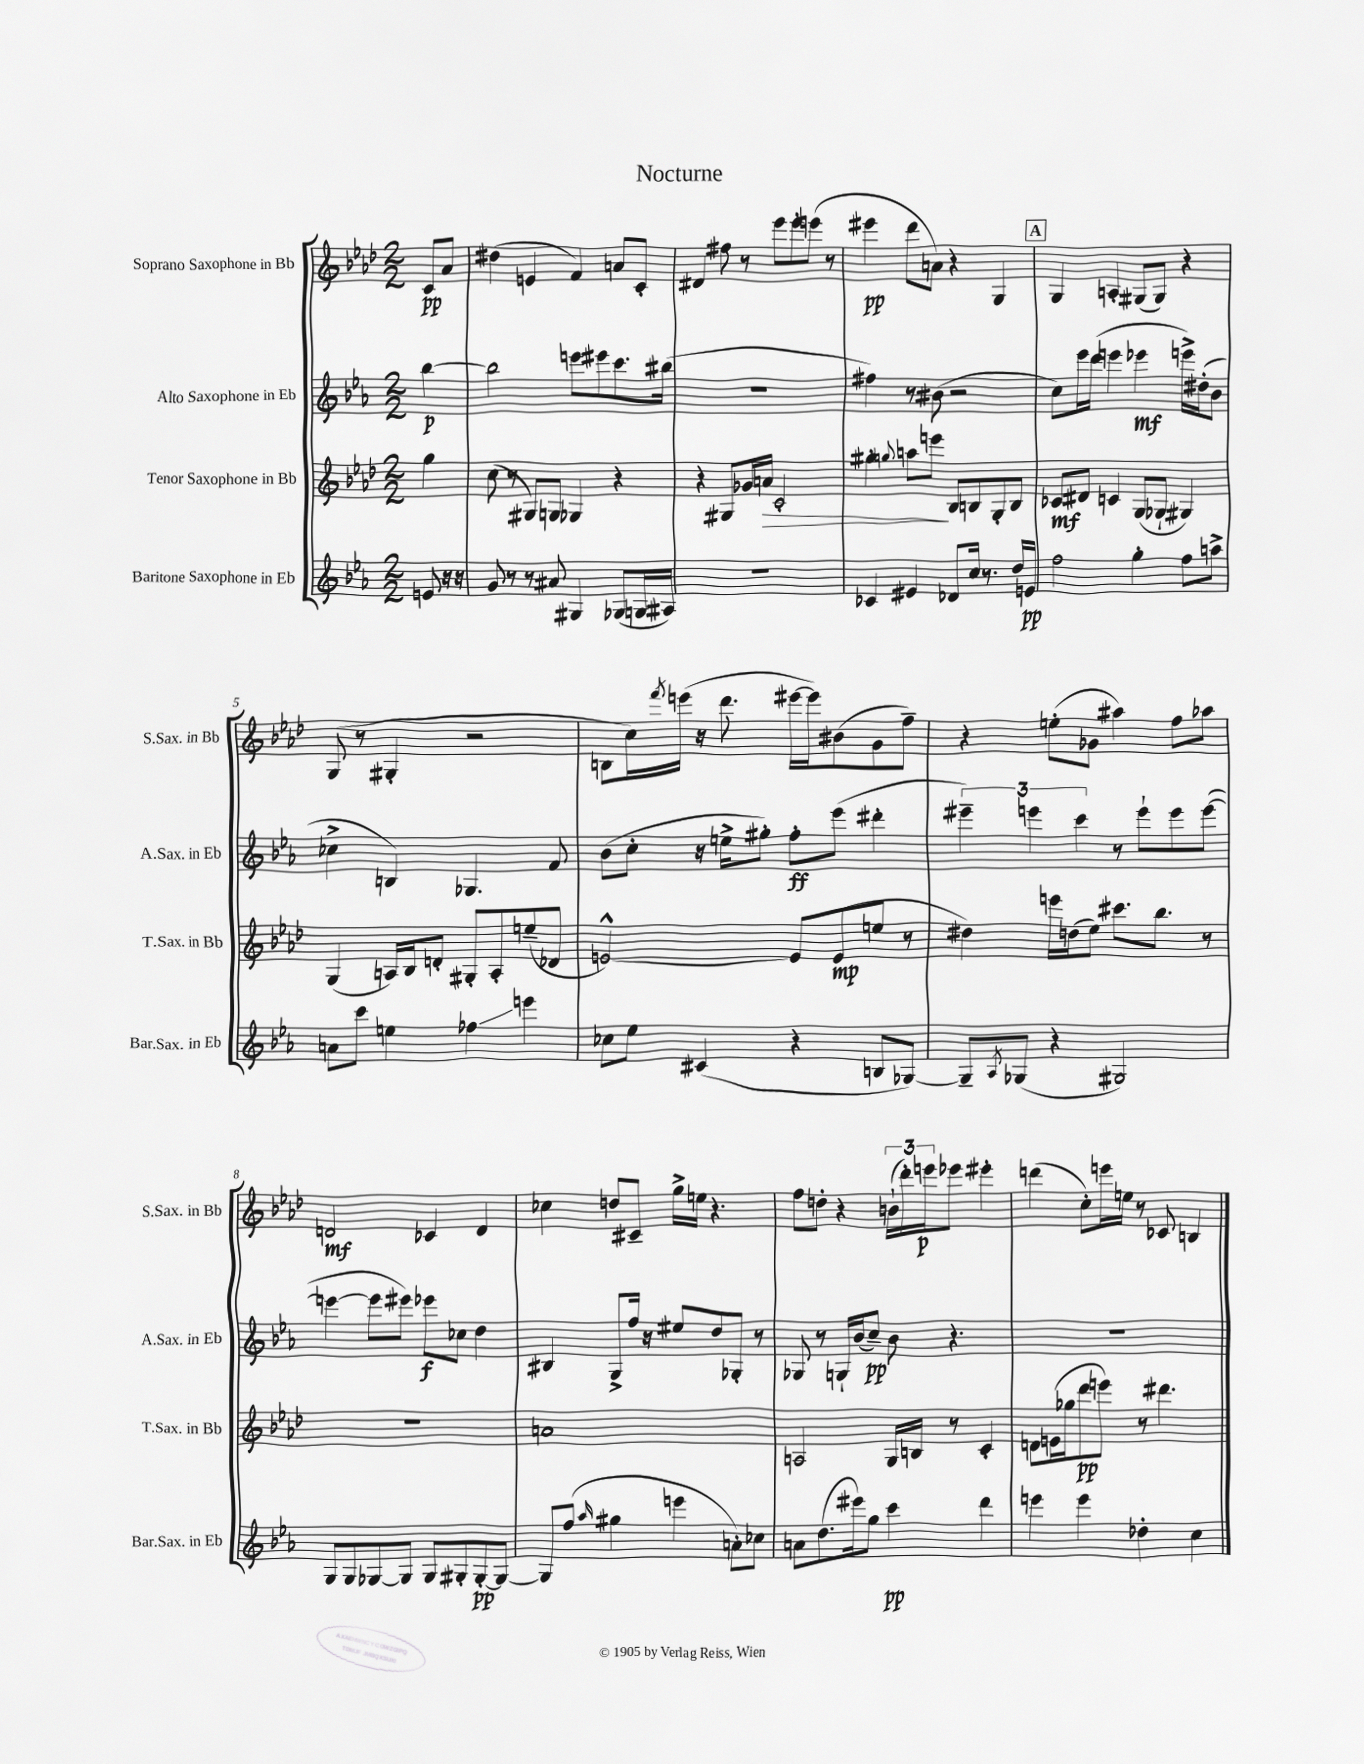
\header { title = "Nocturne" }
<<
\new StaffGroup <<
\new Staff = "s0" \with { instrumentName = "Soprano Saxophone in Bb" shortInstrumentName = "S.Sax. in Bb" } {
    \clef treble \key aes \major \numericTimeSignature \time 2/2 \partial 4
    c'8\pp aes'8 |
    dis''4( e'4 f'4) a'8 c'8-. |
    dis'4 fis''8 r8 ees'''8 ees'''8-. e'''8( r8 |
    eis'''4\pp des'''8 a'8) r4 g4 |
    \mark \markup { \box "A" } g4 a4-. gis8( gis8) r4 |
    g8( r8 gis4-. r2 |
    b8 c''16) \acciaccatura { f'''8 } e'''16( r16 des'''8. eis'''16~ eis'''16) bis'8( g'8 f''8--) |
    r4 e''8-.( ges'8 ais''4) f''8 aes''8 |
    d'2\mf ces'4 d'4 |
    ces''4 d''8 cis'8-- g''16-> e''16 r4. |
    f''8 d''8-. r4 \tuplet 3/2 { b'16-!( des'''16-.) e'''16\p } ees'''8 eis'''4-. |
    d'''4( c''8-.) e'''16 e''16 r8 ces'8 b4 \bar "|." |
}
\new Staff = "s1" \with { instrumentName = "Alto Saxophone in Eb" shortInstrumentName = "A.Sax. in Eb" } {
    \clef treble \key ees \major \numericTimeSignature \time 2/2 \partial 4
    bes''4~\p |
    bes''2 e'''8 eis'''8 c'''8. bis''16( |
    r1 |
    fis''4) r8 bis'8( r2 |
    \mark \markup { \box "A" } c''8) ees'''16 d'''16( e'''4 ees'''4\mf e'''16->) dis''16-.( bes'8 |
    ces''4-> b4) ges4. f'8 |
    bes'8( c''8-. r16 e''16-> gis''8-.) f''8-.\ff ees'''8( dis'''4-. |
    \tuplet 3/2 { eis'''4--) e'''4 c'''4 } r8 e'''8-! e'''8 e'''8~( |
    e'''4~ e'''8 eis'''8) ees'''8\f ces''8 d''4 |
    bis4 g8-> f''16 r16 eis''8 d''8 ges8-. r8 |
    ges8 r8 g16-! bes'16( c''8--\pp) bes'8 r4. |
    r1 \bar "|." |
}
\new Staff = "s2" \with { instrumentName = "Tenor Saxophone in Bb" shortInstrumentName = "T.Sax. in Bb" } {
    \clef treble \key aes \major \numericTimeSignature \time 2/2 \partial 4
    g''4 |
    c''8( r8 gis8) g8 ges4 r4 |
    r4 gis8 ges'16 a'16\> c'2-. |
    gis''4-. \appoggiatura { g''8 } a''8 e'''8\! bes8 b8 g8-. b8 |
    \mark \markup { \box "A" } ces'8\mf dis'8 c'4 g8( ges8-! gis4) |
    g4( a16) bes16 d'8-. gis8-. a8-. e''8--( des'8 |
    e'2~-^) e'8 e'8\mp( e''8 r8 |
    dis''4) e'''16 d''16( ees''8) cis'''8. bes''8. r8 |
    R1 |
    a'1 |
    a2 g16 b16 r8 c'4-. |
    d'8 e'16( ges''16 des'''8\pp e'''8) r8 dis'''4. \bar "|." |
}
\new Staff = "s3" \with { instrumentName = "Baritone Saxophone in Eb" shortInstrumentName = "Bar.Sax. in Eb" } {
    \clef treble \key ees \major \numericTimeSignature \time 2/2 \partial 4
    e'8 r16 r16 |
    g'8 r8 r8 ais'8 gis4 ges8( g16 ais16) |
    r1 |
    ces'4 eis'4 des'8 c''16 r8. d''16 e'16\pp |
    \mark \markup { \box "A" } f''2 g''4-. f''8 a''8-> |
    a'8 c'''8 e''4 fes''4\glissando e'''4 |
    ces''8 ees''8 cis'4( r4 b8 ges8~) |
    ges8-- \acciaccatura { aes8 } ges8( r4 gis2) |
    g8 g8 ges8~ ges8 ges8 gis8-. gis8~-.\pp gis8~ |
    gis8 f''8( \grace { aes''16 } gis''4 e'''4 a'8-.) ces''8 |
    a'8 d''8.( eis'''16) g''8 c'''4\pp d'''4 |
    e'''4 e'''4 des''4-. c''4 \bar "|." |
}
>>
>>
